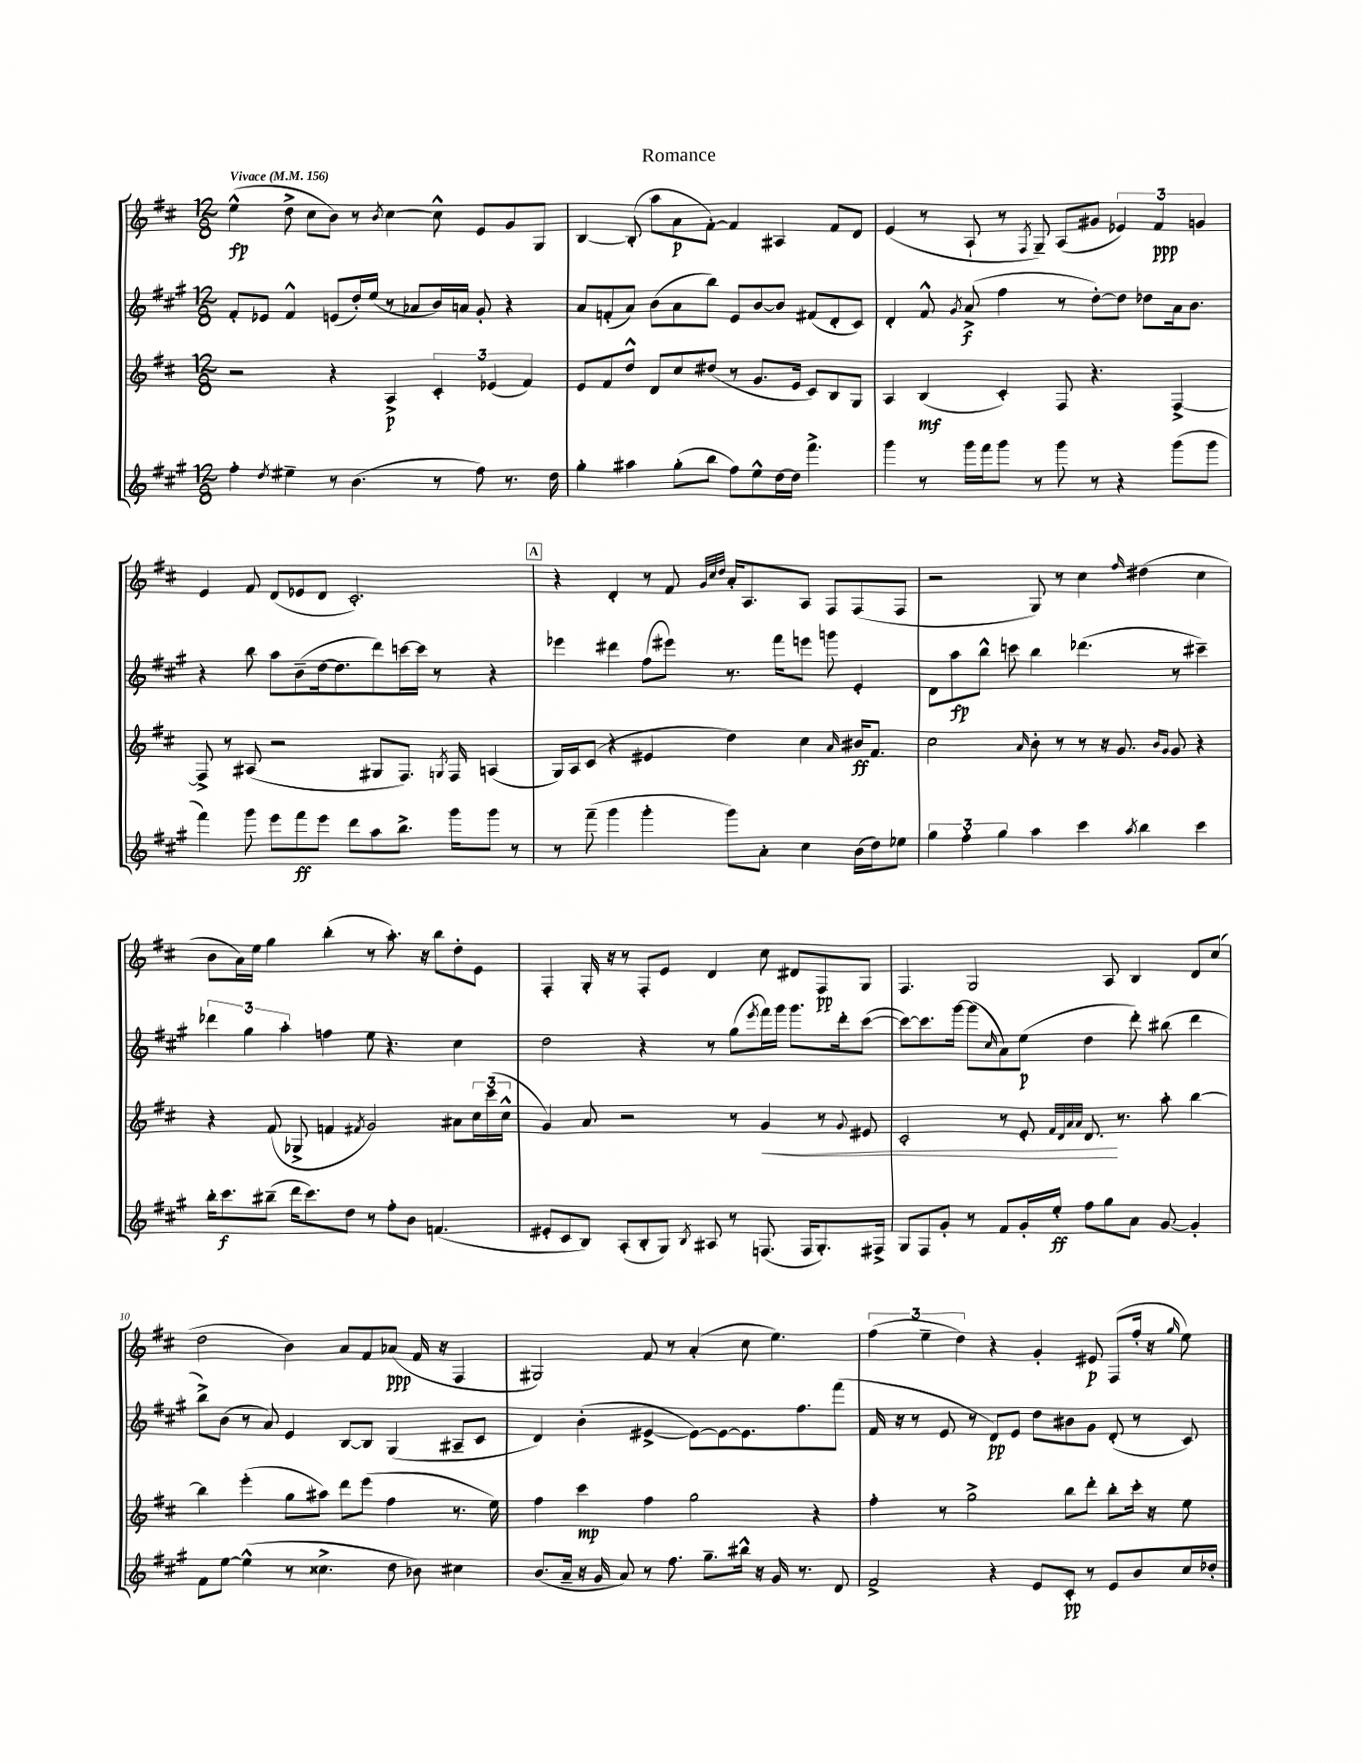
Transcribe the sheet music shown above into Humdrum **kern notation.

**kern	**kern	**kern	**kern
*staff4	*staff3	*staff2	*staff1
*clefG2	*clefG2	*clefG2	*clefG2
*k[f#c#g#]	*k[f#c#]	*k[f#c#g#]	*k[f#c#]
*M12/8	*M12/8	*M12/8	*M12/8
*MM156	*MM156	*MM156	*MM156
4ff#'	2r	8f#'	(4ee^^
.	.	8e-	.
8qdd	.	.	.
4ee#~	.	4f#^^	8dd^
.	.	.	8cc#
8r	4r	(8e	8b)
(4.b	.	16dd')	8r
.	.	(16ee	.
.	.	.	8qb
.	4A^	8r	[4cc#
.	.	8a-	.
8r	6c#'	16b)	8cc#^^]
.	.	16a	.
8ff#)	.	8g#'	8e
.	(6e-	.	.
8.r	.	4r	8g
.	6f#)	.	.
.	.	.	8G
16dd	.	.	.
=	=	=	=
4gg#'	8e	8a	[4B
.	8f#	(8f'	.
4aa#	8dd^^	8a)	(8B']
.	8d	(8b	8aa
(8gg#'	8cc#	8a	8a
8bb	(8dd#	8bb)	[8f#')
8ff#)	8r	8e	4f#]
8ee^^	8.g	[8b	.
[16dd	.	8b]	4A#
16dd]	16e	.	.
4.fff#^	8c#)	(8f#	.
.	8B	8d'	8f#
.	8G	8c#)	8d
=	=	=	=
4ggg#	4A	4d'	(4e
8r	(4B	8f#^^	8r
.	.	8qg#	.
16ggg#	.	(8a^	8A`
16fff#	.	.	.
8ggg#	4c#')	4ff#	8r
.	.	.	8qF#
8r	.	.	8G~)
8ggg#	8F#	8r	(8A
8r	4.r	[8dd')	8g#
4r	.	8dd]	6e-)
.	.	8dd-	.
.	.	.	6f#
(8ggg#	[4F#^	16a	.
.	.	8.b	.
.	.	.	6g
8ggg#	.	.	.
=	=	=	=
4fff#)	8F#^]	4r	4e
.	8r	.	.
8ggg#	(8A#	8bb	8f#
8eee	2r	8aa	(8d
8fff#	.	(8b~	8e-
8eee	.	[16dd	8d
.	.	8.dd]	.
8ddd	.	.	2.c#')
8aa	8G#	8ddd)	.
8.bb^	8.F#)	[16ccc	.
.	.	16ccc]	.
.	.	8r	.
.	8qG	.	.
16ggg#	16F#	.	.
8ggg#	(4A	4r	.
8r	.	.	.
=	=	=	=
8r	16G)	4eee-	4r
.	16A	.	.
(8fff#~	(8c#	.	.
4ggg#	4r	4ddd#	4d'
4ggg#'	4e#	(8ff#	8r
.	.	8eee#)	8f#
.	.	.	32qqg
.	.	.	32qqcc#
.	.	.	32qqdd
8ggg#)	4dd)	8.r	16a'
.	.	.	8.A
8a'	.	.	.
.	.	16fff#	.
4cc#	4cc#	8eee	8A
.	.	8ggg	8F#
.	16qqa	.	.
(16b	16b#	4e'	(8F#
16dd)	8.f#	.	.
8ee-	.	.	8F#
=	=	=	=
6gg#	2cc#	8d	2r
.	.	8aa	.
6ff#'	.	.	.
.	.	8bb^^	.
6gg#	.	.	.
.	.	8ccc	.
.	16qqa	.	.
4aa	8b'	4bb	8G)
.	8r	.	8r
4ccc#	8r	(4.ddd-	4cc#
.	16r	.	.
.	8.g	.	.
8qaa	.	.	16qqff#
4bb	.	.	(4dd#
.	16qqb	.	.
.	16qqg	.	.
.	8g	8r	.
4ccc#	4r	4ccc#~)	4cc#
=	=	=	=
16bb'	4r	6ddd-	8b
8.ccc#	.	.	.
.	.	.	16a)
.	.	6gg#	.
.	.	.	16ee
(8bb#~	(8f#	.	4gg
.	.	6aa'	.
16ddd	8G-^	.	.
8.ccc#)	.	.	.
.	4f	4ff	(4bb'
8dd	.	.	.
.	8qf#	.	.
8r	2g)	8ee	8r
8ff#'	.	4.r	8.aa')
8b	.	.	.
.	.	.	16r
(4.f	.	.	8bb
.	8a#	4cc#	8dd'
.	24cc#	.	8e
.	(24ccc#	.	.
.	24cc#^^	.	.
=	=	=	=
8e#'	4g)	2dd	4F#'
8c#	.	.	.
8B)	8a	.	16G'
.	.	.	16r
(8A'	2r	.	8r
8B'	.	4r	8F#'
8G#)	.	.	8e
8qB	.	.	.
8A#	.	8r	4d
8r	8r	(8gg#	.
.	.	8qeee	.
(8.F	4g	16fff#)	8cc#
.	.	16ggg#	.
.	.	8.ggg#	8d#
16F	.	.	.
8.G#')	8r	.	8F#
.	.	16ddd'	.
.	8qqg	.	.
.	8e#	([8ccc#	8G
16F#^	.	.	.
=	=	=	=
8G#	2c#'	8ccc#_)	4.F#
8F#	.	8.ccc#]	.
8g#'	.	.	.
.	.	[16ggg#	.
8r	.	(8ggg#]	2G
.	.	16qqcc#	.
8f#	8r	8a)	.
16g#'	8e'	(8ee	.
16ee'	.	.	.
.	32qqf#	.	.
.	32qqd	.	.
.	32qqa	.	.
.	32qqa	.	.
8ff#	8.d	4dd	.
8gg#	.	.	8A
.	8.r	.	.
8a	.	8ddd')	4B
[8g#	8aa'	(8bb#	.
4g#']	[4bb	4ddd	8d
.	.	.	(8cc#
=	=	=	=
8f#	4bb]	8bb^)	2dd
[8ee	.	(8b	.
(4ee^^]	(4eee'	8r	.
.	.	8a)	.
8r	8gg	4e	4b)
4.cc##^	8aa#)	.	.
.	8ddd	[8B	8a
.	(8eee	8B]	8f#
8dd	4ff#	(4G#	(8a-
8b-)	.	.	16f#
.	.	.	16r
4cc#	8.r	8A#~	4F#
.	.	8c#	.
.	16ee)	.	.
=	=	=	=
(8.b	4ff#	4d)	2G#)
16a~	.	.	.
16r	4ccc#	(4b'	.
16g#	.	.	.
8a)	.	.	.
8r	4ff#	[4e#^	8f#
8.ff#	.	.	8r
.	2gg	8e#_)	(4a'
8.gg#~	.	.	.
.	.	8e#_	.
16bb#^^	.	8.e#]	8cc#
16r	.	.	.
16g#	.	.	4.ee)
8.r	.	8.ff#	.
.	4r	.	.
8d	.	(8fff#	.
=	=	=	=
2f#^	4ff#'	16f#	(6ff#
.	.	16r	.
.	.	8r	.
.	.	.	6ee~
.	8r	8e	.
.	.	.	6dd)
.	2gg^	8r	.
4r	.	8d)	4r
.	.	8e	.
8e	.	8dd	4g'
8c#'	8bb	8b#	.
8r	8ddd'	8g#	8e#
8e	8bb'	(8d'	(8F#
8b	16ccc#'	8r	16ff#'
.	16r	.	16r
.	.	.	16qqgg
16cc#	8ee	8c#)	8ee)
16dd-'	.	.	.
==	==	==	==
*-	*-	*-	*-
